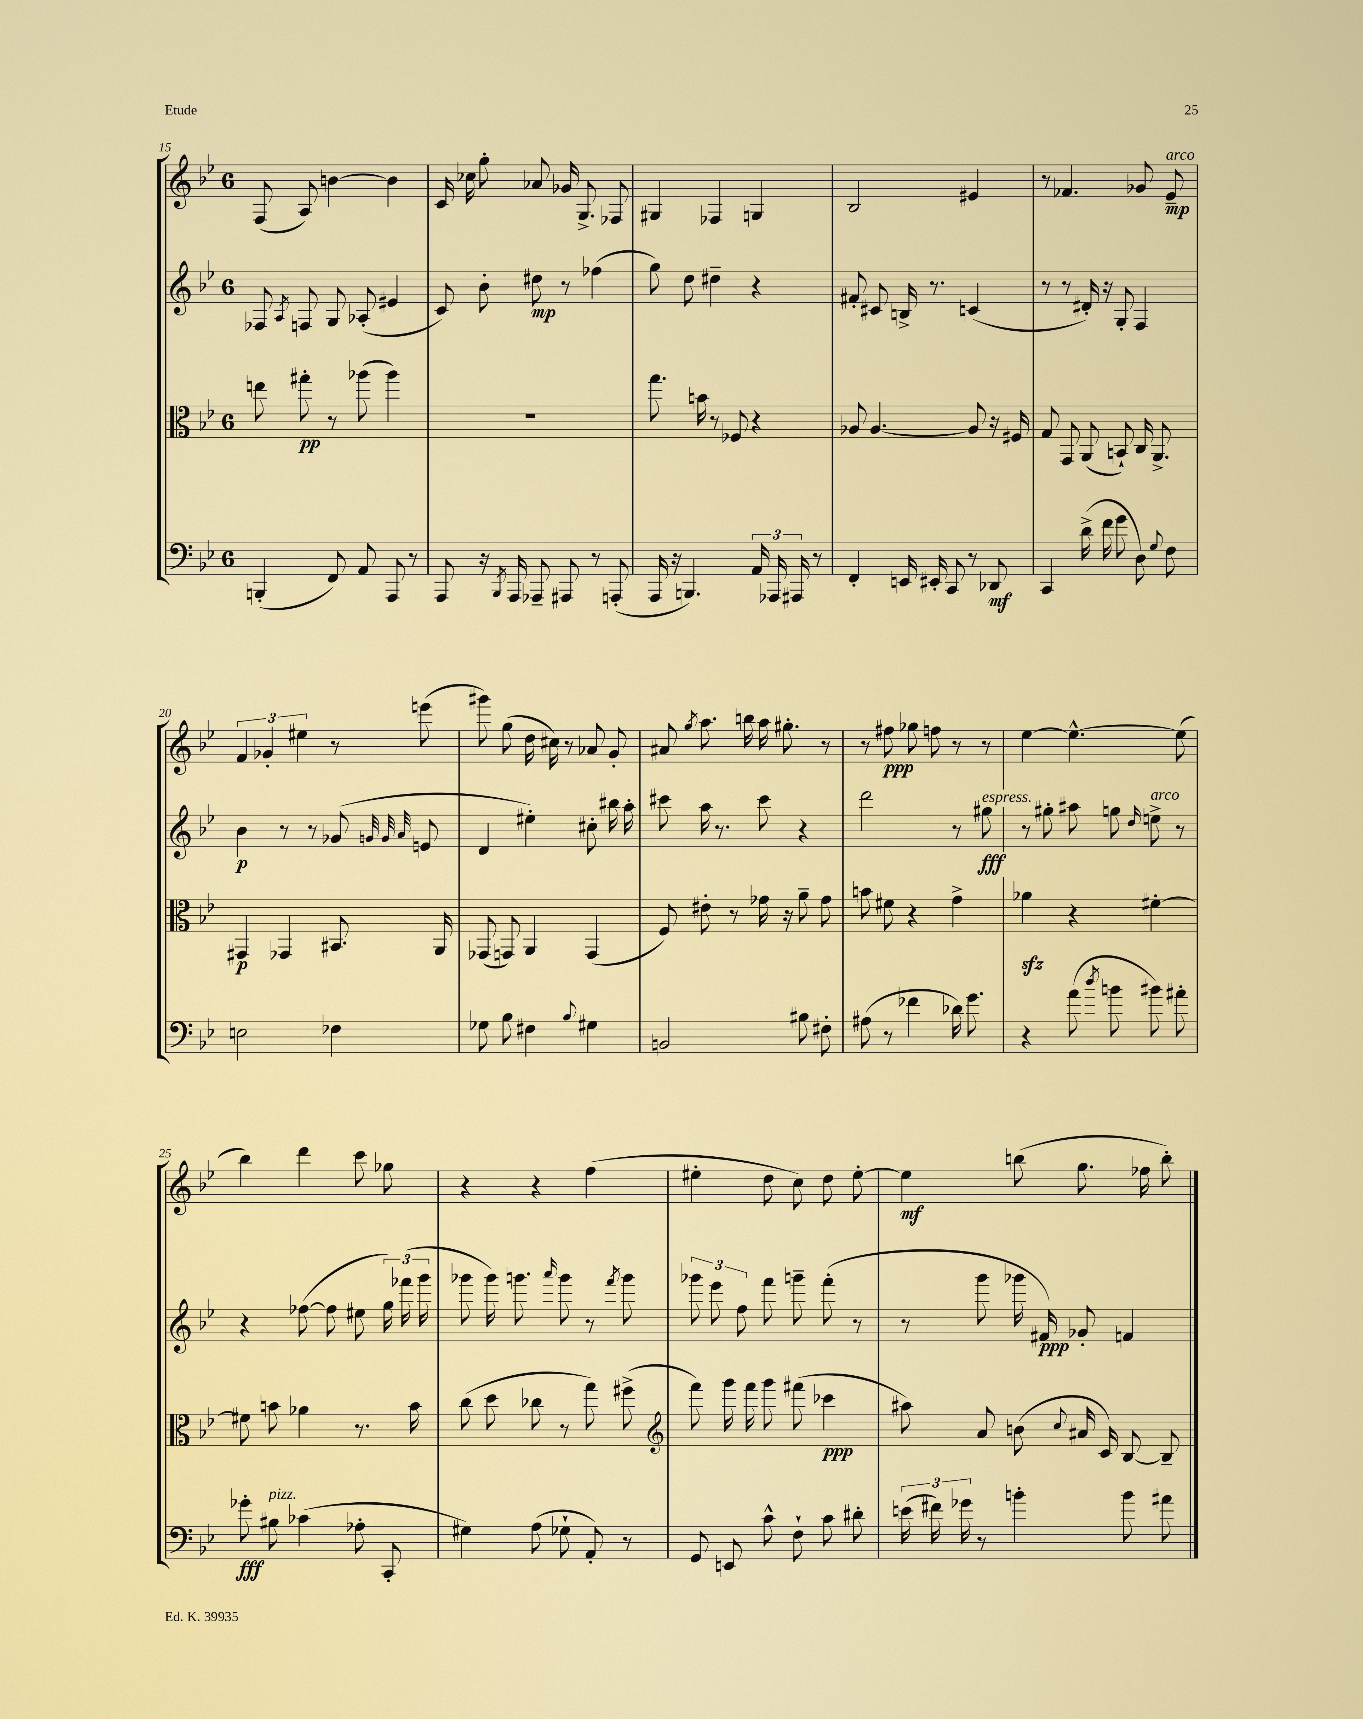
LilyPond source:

<<
\new StaffGroup <<
\new Staff = "s0" {
    \clef treble \key bes \major \once \override Staff.TimeSignature.style = #'single-digit \time 6/8
    \autoBeamOff f8( a8) b'4~ b'4 |
    c'16 ces''16 g''8-. aes'8 ges'16 g8.-> fes8 |
    gis4 fes4 g4 |
    bes2 eis'4 |
    r8 fes'4. ges'8 ees'8--\mp^\markup { \italic "arco" } |
    \tuplet 3/2 { f'4 ges'4-. eis''4 } r8 e'''8( |
    gis'''8) g''8( d''16 cis''16) r8 aes'8 g'8-. |
    ais'8 \acciaccatura { g''8 } a''8. b''16 a''16 gis''8.-. r8 |
    r8 fis''8\ppp ges''8 f''8 r8 r8 |
    ees''4~ ees''4.~-^ ees''8( |
    bes''4) d'''4 c'''8 ges''8 |
    r4 r4 f''4( |
    eis''4-. d''8 c''8) d''8 eis''8~-. |
    eis''4\mf b''8( g''8. fes''16 b''8-.) \bar "|." |
}
\new Staff = "s1" {
    \clef treble \key bes \major \once \override Staff.TimeSignature.style = #'single-digit \time 6/8
    \autoBeamOff fes8 \acciaccatura { a8 } f8 g8 aes8-.( eis'4 |
    c'8) bes'8-. dis''8\mp r8 fes''4( |
    g''8) d''8 dis''4-- r4 |
    fis'8-. cis'8 b16-> r8. c'4( |
    r8 r8 dis'16-.) r16 g8-. f4 |
    bes'4\p r8 r8 ges'8( \grace { g'32 g'32 a'32 } e'8 |
    d'4 eis''4-.) cis''8-. bis''16 a''16-. |
    cis'''8 a''16 r8. cis'''8 r4 |
    d'''2 r8 gis''8\fff^\markup { \italic "espress." } |
    r8 gis''8-. ais''8 g''8 \grace { d''16 } e''8->^\markup { \italic "arco" } r8 |
    r4 fes''8~( fes''8 eis''8 \tuplet 3/2 { g''16) fes'''16( g'''16 } |
    ges'''8 ges'''16) g'''8. \grace { a'''16 } g'''8 r8 \acciaccatura { f'''8 } g'''8 |
    \tuplet 3/2 { ges'''8 ees'''8 f''8 } f'''8 g'''8-- f'''8-.( r8 |
    r8 g'''8 ges'''16 fis'16\ppp) ges'8-. f'4 \bar "|." |
}
\new Staff = "s2" {
    \clef alto \key bes \major \once \override Staff.TimeSignature.style = #'single-digit \time 6/8
    \autoBeamOff e''8 gis''8-.\pp r8 aes''8( aes''4) |
    R2. |
    g''8. b'16 r8 fes8 r4 |
    aes8 aes4.~ aes8 r16 fis16 |
    g8 g,8 a,8( b,8-!) c16 a,8.-> |
    gis,4\p ges,4 bis,8. a,16 |
    ges,8( g,8) a,4 g,4( |
    f8) eis'8-. r8 ges'16 r16 a'8-- ges'8 |
    b'8 fis'8 r4 g'4-> |
    aes'4\sfz r4 fis'4~-. |
    fis'8 b'8 aes'4 r8. b'16 |
    c''8( d''8 ces''8 r8 g''8) fis''8->( |
    \clef treble f'''8) g'''16 f'''16 g'''8 fis'''8( ces'''4\ppp |
    ais''8) a'8 b'8( \appoggiatura { c''8 } ais'16 c'16) bes8~ bes8-- \bar "|." |
}
\new Staff = "s3" {
    \clef bass \key bes \major \once \override Staff.TimeSignature.style = #'single-digit \time 6/8
    \autoBeamOff b,,4-.( f,8) a,8 a,,8 r8 |
    a,,8 r16 \acciaccatura { bes,,8 } a,,16 aes,,8-- ais,,8 r8 a,,8-.( |
    a,,16 r16 b,,4.) \tuplet 3/2 { a,16 aes,,16 ais,,16 } r8 |
    f,4-. e,16 eis,16-. c,8 r8 des,8\mf |
    c,4 d'16->( f'16 g'8 d8) \appoggiatura { g8 } f8 |
    e2 fes4 |
    ges8 bes8 fis4 \appoggiatura { bes8 } gis4 |
    b,2 bis8 fis8-. |
    ais8( r8 fes'4 des'16) g'8. |
    r4 a'8( \acciaccatura { d''8 } b'8 bis'8) ais'8-. |
    ges'8-.\fff bis8^\markup { \italic "pizz." } ces'4( aes8-. c,8-. |
    gis4) a8( ges8-! a,8-.) r8 |
    g,8 e,8 c'8-^ f8-! c'8 dis'8-. |
    \tuplet 3/2 { e'16( fis'16) ges'16 } r8 b'4-. b'8 ais'8 \bar "|." |
}
>>
>>
\layout { \context { \Score currentBarNumber = #15 } }
